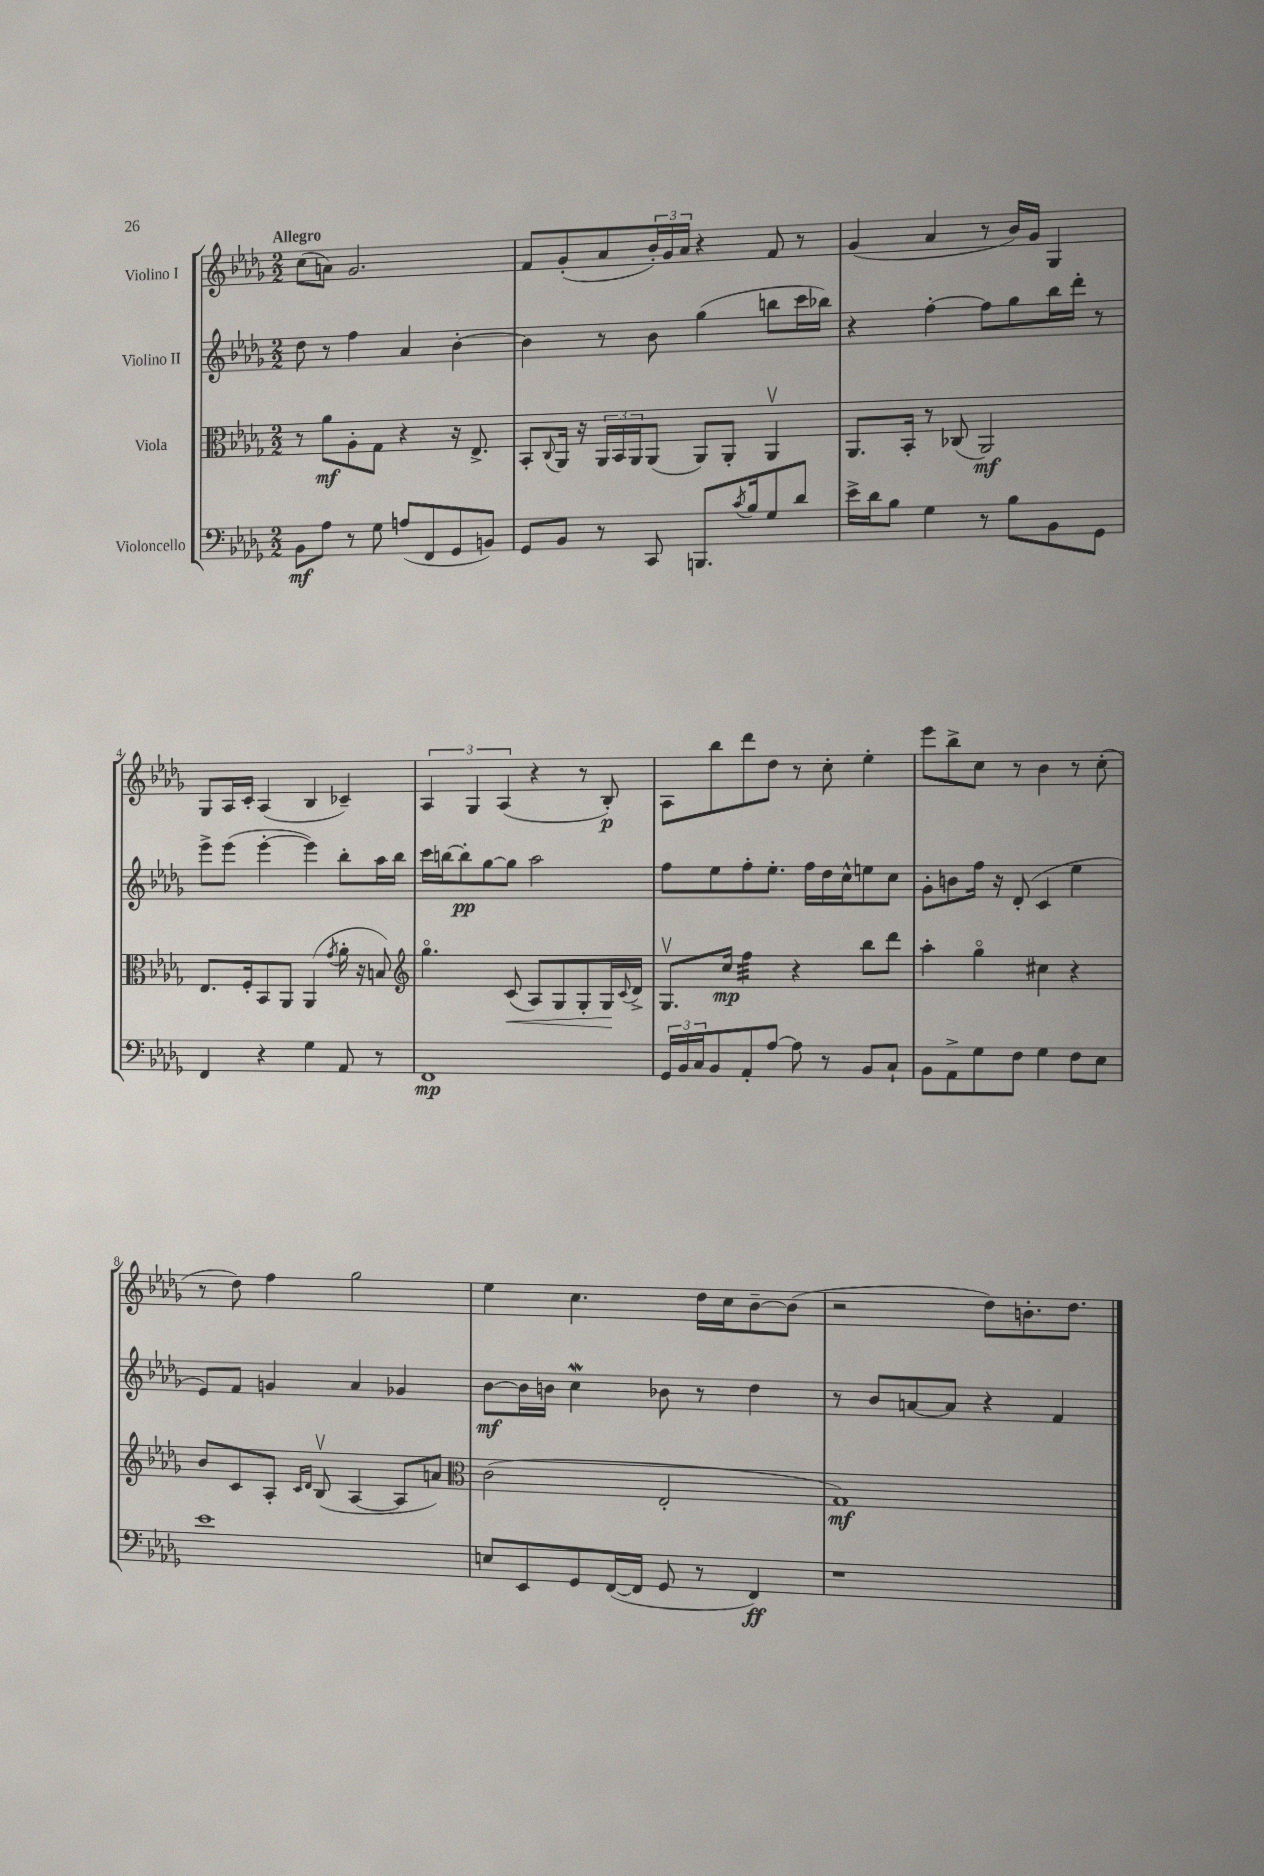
<<
\new StaffGroup <<
\new Staff = "s0" \with { instrumentName = "Violino I" } {
    \clef treble \key des \major \numericTimeSignature \time 2/2 \tempo "Allegro"
    c''8( a'8) ges'2. |
    f'8 ges'8-.( aes'8 \tuplet 3/2 { bes'16-.) ges'16 aes'16 } r4 f'8 r8 |
    ges'4( aes'4 r8 bes'16) ges'16 ges4 |
    ges8 aes16 c'16-. aes4( bes4 ces'4--) |
    \tuplet 3/2 { aes4 ges4 aes4( } r4 r8 bes8-.\p) |
    aes8 bes''8 des'''8 des''8 r8 c''8-. ees''4-. |
    ees'''8 bes''8-> c''8 r8 bes'4 r8 c''8-.( |
    r8 des''8) f''4 ges''2 |
    ees''4 c''4. des''16 c''16 bes'8~-- bes'8( |
    r2 des''8) b'8.-. des''8. \bar "|." |
}
\new Staff = "s1" \with { instrumentName = "Violino II" } {
    \clef treble \key des \major \numericTimeSignature \time 2/2
    des''8 r8 f''4 aes'4 bes'4~-. |
    bes'4 r8 bes'8 ges''4( b''8 c'''16 bes''16) |
    r4 f''4~-. f''8 ges''8 bes''16 des'''16-. r8 |
    ees'''8-> ees'''8( ees'''4~-. ees'''4) bes''8-. aes''16 bes''16 |
    c'''16 b''16~ b''8-.\pp ges''8~ ges''8 aes''2 |
    f''8 ees''8 f''8-. ees''8.-. f''16 des''16 c''16-^ e''8 c''8 |
    ges'8-. b'8 f''16 r16 des'8-.( c'4 ees''4 |
    ees'8) f'8 g'4 aes'4 ges'4 |
    bes'8~\mf bes'16 b'16 c''4\mordent bes'8 r8 des''4 |
    r8 bes'8 a'8~ a'8 r4 f'4 \bar "|." |
}
\new Staff = "s2" \with { instrumentName = "Viola" } {
    \clef alto \key des \major \numericTimeSignature \time 2/2
    r8 aes'8\mf aes8-. ges8 r4 r16 ees8.-> |
    bes,8-. \appoggiatura { c8 } aes,16 r16 \tuplet 3/2 { aes,16 bes,16 aes,16 } aes,8( aes,8) aes,8-. aes,4\upbow |
    aes,8. bes,16-. r8 ces8( aes,2\mf) |
    ees8. f16-. bes,8 aes,8 aes,4( \acciaccatura { ges'8 } aes'16-. r16 b8) |
    \clef treble ges''4.\flageolet c'8\<( aes8) ges8 ges8-. ges16\! \appoggiatura { c'8 } des'16-> |
    ges8.\upbow c''16\mp f''4:32 r4 bes''8 des'''8 |
    aes''4-. ges''4\flageolet cis''4 r4 |
    bes'8 c'8 aes8-. \grace { c'16 des'16 } bes8\upbow( aes4~ aes8 a'8) |
    \clef alto c'2( ees2-. |
    ges1\mf) \bar "|." |
}
\new Staff = "s3" \with { instrumentName = "Violoncello" } {
    \clef bass \key des \major \numericTimeSignature \time 2/2
    bes,8\mf aes8 r8 ges8 a8( f,8 ges,8 b,8) |
    ges,8 bes,8 r8 c,8 b,,8. \acciaccatura { c'8 } bes16 ges8 des'8 |
    ees'16-> des'16 bes8 ges4 r8 bes8 bes,8 ges,8 |
    f,4 r4 ges4 aes,8 r8 |
    f,1\mp |
    \tuplet 3/2 { ges,16 bes,16 c16 } bes,8 aes,8-. aes8~ aes8 r8 bes,8 c8-! |
    bes,8 aes,8-> ges8 f8 ges4 f8 ees8 |
    ees'1 |
    e8 ees,8 ges,8 f,16~( f,16 ges,8 r8 f,4\ff) |
    r1 \bar "|." |
}
>>
>>
